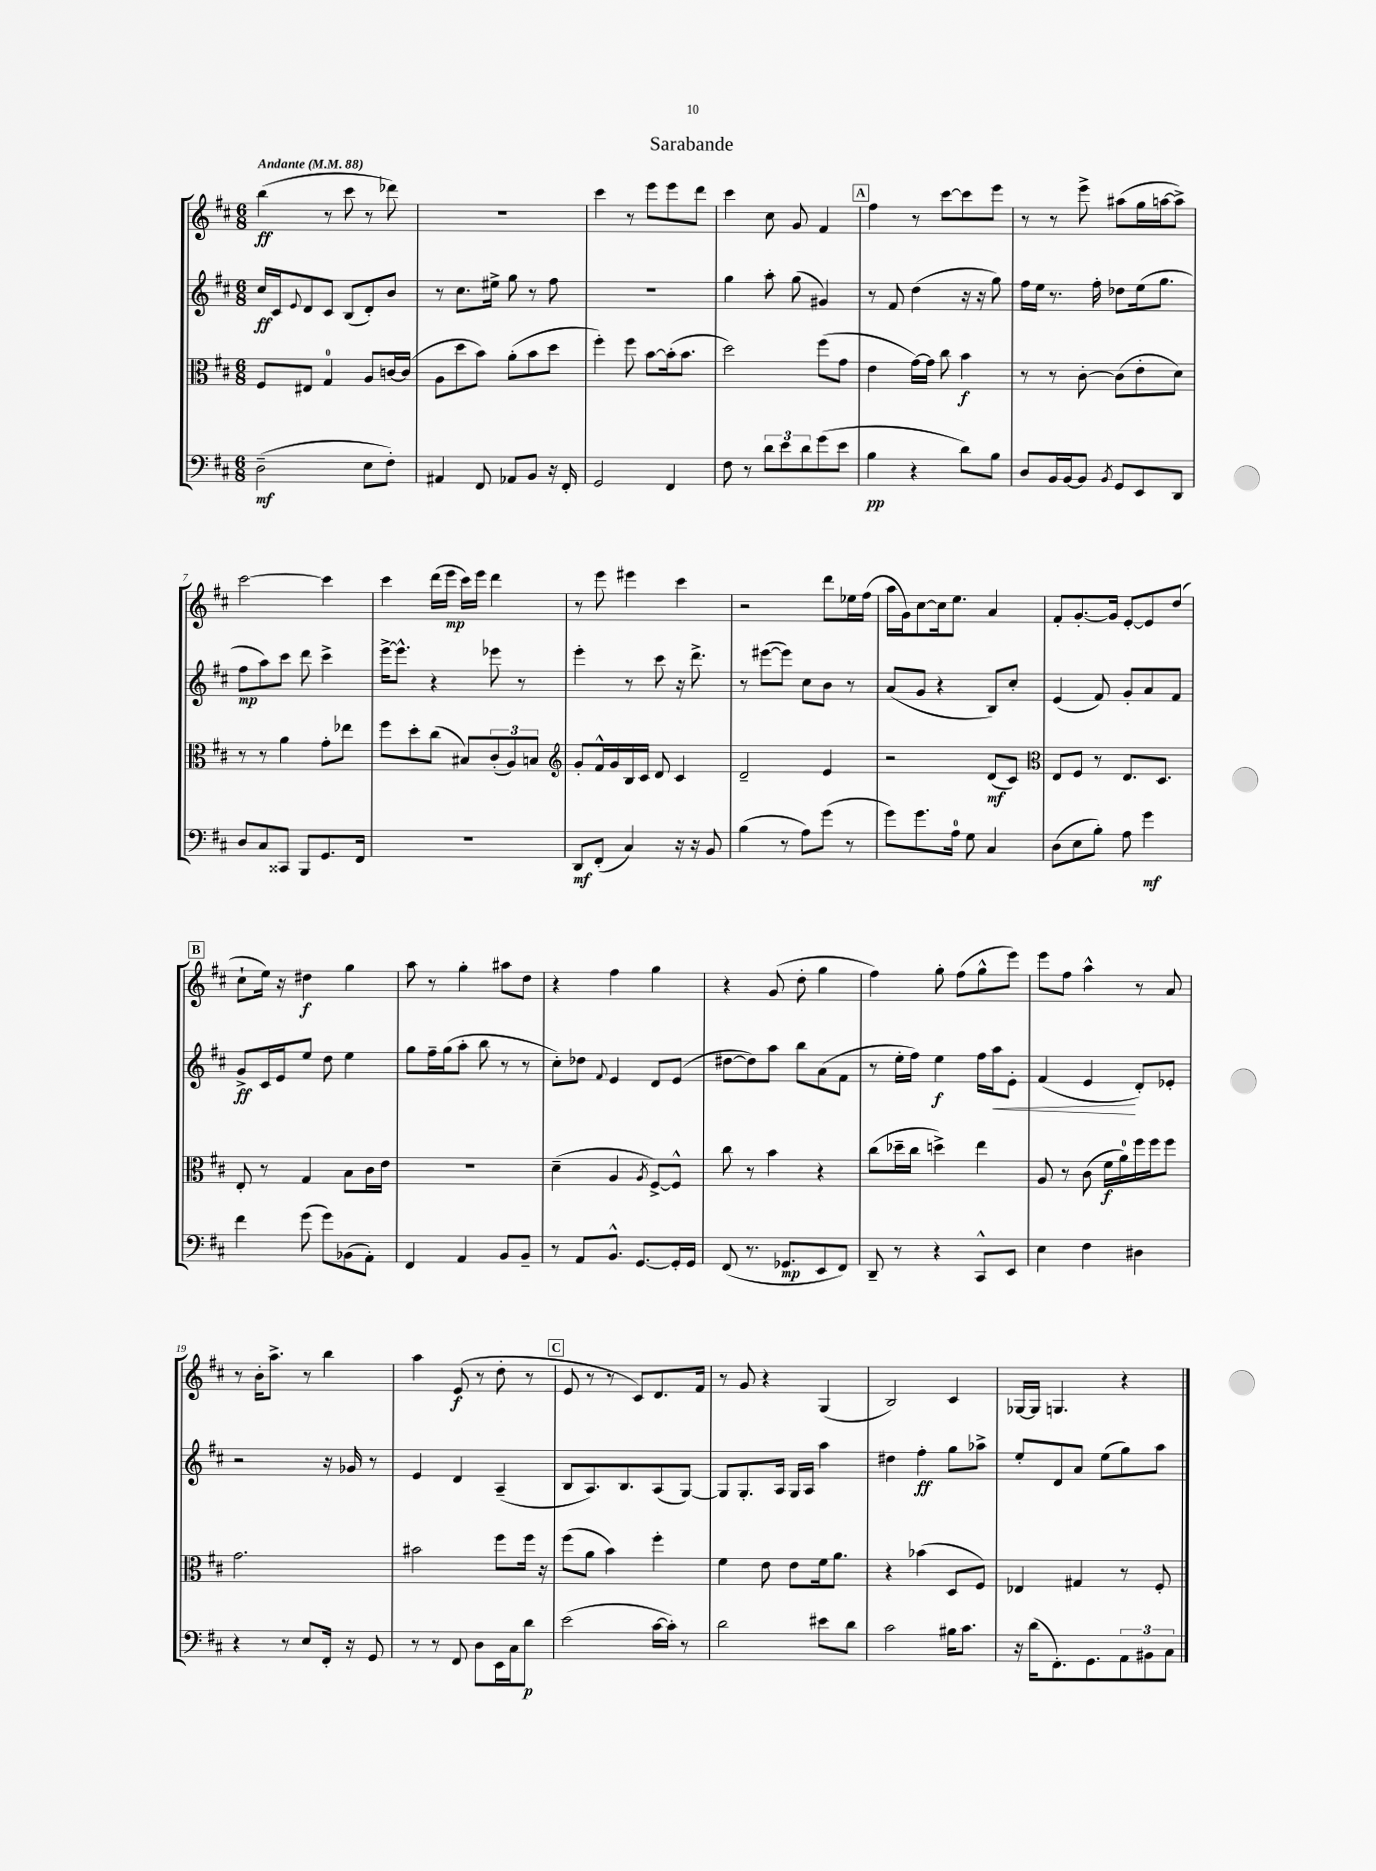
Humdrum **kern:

**kern	**dynam	**kern	**dynam	**kern	**dynam	**kern	**dynam
*part4	*part4	*part3	*part3	*part2	*part2	*part1	*part1
*staff4	*staff4	*staff3	*staff3	*staff2	*staff2	*staff1	*staff1
*clefF4	*	*clefC3	*	*clefG2	*	*clefG2	*
*k[f#c#]	*	*k[f#c#]	*	*k[f#c#]	*	*k[f#c#]	*
*M6/8	*	*M6/8	*	*M6/8	*	*M6/8	*
*MM88	*	*MM88	*	*MM88	*	*MM88	*
=1	=1	=1	=1	=1	=1	=1	=1
!	!	!	!	!	!	!LO:TX:a:B:t=Andante	!
(2D~\	mf	8F#/L	.	16cc#/LL	ff	(4bb\	ff
.	.	.	.	16c#/J	.	.	.
.	.	.	.	8qqe/	.	.	.
.	.	8E#X/J	.	8d/	.	.	.
.	.	4G/	.	8c#/J	.	8r	.
.	.	.	.	(8B/L	.	8ccc#\	.
8E\L	.	8A/L	.	8d'/)	.	8r	.
8F#'\J)	.	[16cn/L	.	8b/J	.	8ddd-X\)	.
.	.	(16c/JJ]	.	.	.	.	.
=2	=2	=2	=2	=2	=2	=2	=2
4AA#X/	.	8A\L	.	8r	.	2.r	.
.	.	8dd\	.	8.cc#\L	.	.	.
8FF#/	.	8b\J)	.	.	.	.	.
.	.	.	.	16ee#X^\Jk	.	.	.
8AA-X/L	.	(8a'\L	.	8gg\	.	.	.
8BB/J	.	8b\	.	8r	.	.	.
16r	.	8dd\J	.	8ff#\	.	.	.
16FF#'/	.	.	.	.	.	.	.
=3	=3	=3	=3	=3	=3	=3	=3
2GG/	.	4ff#'\)	.	2.r	.	4ccc#\	.
.	.	8ff#\	.	.	.	8r	.
.	.	[8b\L	.	.	.	8eee\L	.
4FF#/	.	(16b'\k]	.	.	.	8eee\	.
.	.	8.b\J	.	.	.	.	.
.	.	.	.	.	.	8ddd\J	.
=4	=4	=4	=4	=4	=4	=4	=4
8F#\	.	2dd\)	.	4gg\	.	4ccc#\	.
8r	.	.	.	.	.	.	.
12d\L	.	.	.	8aa'\	.	8cc#\	.
12e\	.	.	.	.	.	.	.
.	.	.	.	(8gg\	.	8g/	.
12d\	.	.	.	.	.	.	.
(8g\	.	(8ff#\L	.	4g#X/)	.	4f#/	.
8e\J	.	8g\J	.	.	.	.	.
!!LO:REH:place=s1:t=A
=5	=5	=5	=5	=5	=5	=5	=5
4B\	pp	4e\	.	8r	.	4ff#\	.
.	.	.	.	8f#/	.	.	.
4r	.	[16g\LL)	.	(4dd\	.	8r	.
.	.	16g\JJ]	.	.	.	.	.
.	.	8cc#\	.	.	.	[8ccc#\L	.
8d\L)	.	4b\	f	16r	.	8ccc#\]	.
.	.	.	.	16r	.	.	.
8B\J	.	.	.	8gg\)	.	8eee\J	.
=6	=6	=6	=6	=6	=6	=6	=6
8D/L	.	8r	.	16ff#\LL	.	8r	.
.	.	.	.	16ee\JJ	.	.	.
16BB/L	.	8r	.	8.r	.	8r	.
[16BB/J	.	.	.	.	.	.	.
8BB/J]	.	[8c#'\	.	.	.	8eee^\	.
.	.	.	.	16ff#'\	.	.	.
8qBB/	.	.	.	.	.	.	.
8GG/L	.	(8c#\L]	.	8dd-X\L	.	(8aa#X\L	.
8EE/	.	8e'\	.	(16ee\k	.	16gg\L	.
.	.	.	.	8.gg\J	.	[16aan\J	.
8DD/J	.	8d\J)	.	.	.	8aa^\J])	.
!!LO:LB:g=z
=7	=7	=7	=7	=7	=7	=7	=7
8D/L	.	8r	.	8ff#\L	mp	[2ccc#\	.
8C#/	.	8r	.	8aa\)	.	.	.
8CC##X/J	.	4a\	.	8ccc#\J	.	.	.
8BBB/L	.	.	.	8ddd\	.	.	.
8.GG/	.	8g'\L	.	4ccc#^\	.	4ccc#\]	.
.	.	8ee-X\J	.	.	.	.	.
16FF#/Jk	.	.	.	.	.	.	.
=8	=8	=8	=8	=8	=8	=8	=8
2.r	.	8ff#\L	.	[16eee^\KL	.	4ccc#\	.
.	.	.	.	8.eee^^\J]	.	.	.
.	.	8dd'\	.	.	.	.	.
.	.	(8cc#\J	.	4r	.	(16ddd\LL	.
.	.	.	.	.	.	16eee\JJ	mp
.	.	8B#X/L)	.	.	.	16ccc#\LL)	.
.	.	.	.	.	.	16eee\JJ	.
.	.	(12c#'/	.	8eee-X\	.	4ddd\	.
.	.	12A/)	.	.	.	.	.
.	.	.	.	8r	.	.	.
.	.	12Bn/J	.	.	.	.	.
=9	=9	=9	=9	=9	=9	=9	=9
*	*	*clefG2	*	*	*	*	*
8DD/L	mf	8g'/L	.	4eee'\	.	8r	.
(8FF#'/J	.	16f#^^/L	.	.	.	8eee\	.
.	.	16g/	.	.	.	.	.
4C#/)	.	16B/	.	8r	.	4eee#X\	.
.	.	16c#/JJ	.	.	.	.	.
.	.	8d/	.	8ccc#\	.	.	.
16r	.	4c#/	.	16r	.	4ccc#\	.
16r	.	.	.	8.ddd^\	.	.	.
8BB/	.	.	.	.	.	.	.
=10	=10	=10	=10	=10	=10	=10	=10
(4B\	.	2d~/	.	8r	.	2r	.
.	.	.	.	([8eee#X\L	.	.	.
8r	.	.	.	8eee#\J])	.	.	.
8A\L)	.	.	.	8cc#\L	.	.	.
(8g\J	.	4e/	.	8b\J	.	8ddd\L	.
8r	.	.	.	8r	.	16ee-X\L	.
.	.	.	.	.	.	(16ff#\JJ	.
=11	=11	=11	=11	=11	=11	=11	=11
8g\L)	.	2r	.	(8a/L	.	16aa\LL	.
.	.	.	.	.	.	16g\J)	.
8.g\	.	.	.	8g/J	.	[8cc#\	.
.	.	.	.	4r	.	16cc#\k]	.
16A\Jk	.	.	.	.	.	8.ee\J	.
8G\	.	.	.	.	.	.	.
4C#/	.	(8d/L	mf	8B/L)	.	4a/	.
.	.	8c#/J)	.	8cc#'/J	.	.	.
=12	=12	=12	=12	=12	=12	=12	=12
*	*	*clefC3	*	*	*	*	*
(8D\L	.	8E/L	.	(4e/	.	8f#'/L	.
8E\	.	8F#/J	.	.	.	[8.g'/	.
8B'\J)	.	8r	.	8f#/)	.	.	.
.	.	.	.	.	.	16g/Jk]	.
8A\	.	8.E/L	.	8g'/L	.	[8e'/L	.
4g\	mf	.	.	8a/	.	8e/]	.
.	.	8.D/J	.	.	.	.	.
.	.	.	.	8f#/J	.	(8dd/J	.
!!LO:LB:g=z
!!LO:REH:place=s1:t=B
=13	=13	=13	=13	=13	=13	=13	=13
4f#\	.	8E'/	.	8g^/L	ff	8cc#`\L	.
.	.	8r	.	16c#/L	.	16ee\Jk)	.
.	.	.	.	16e/J	.	16r	.
(8g\	.	4G/	.	8ee/J	.	4dd#X\	f
8g\L)	.	.	.	8dd\	.	.	.
(8BB-X\	.	8B\L	.	4ee\	.	4gg\	.
8AA'\J)	.	16c#\L	.	.	.	.	.
.	.	16e\JJ	.	.	.	.	.
=14	=14	=14	=14	=14	=14	=14	=14
4FF#/	.	2.r	.	8gg\L	.	8aa\	.
.	.	.	.	16ff#~\L	.	8r	.
.	.	.	.	(16gg\J	.	.	.
4AA/	.	.	.	8aa'\J	.	4gg'\	.
.	.	.	.	8bb\	.	.	.
8BB/L	.	.	.	8r	.	8aa#X\L	.
8BB~/J	.	.	.	8r	.	8dd\J	.
=15	=15	=15	=15	=15	=15	=15	=15
8r	.	(4d~\	.	8cc#'\L)	.	4r	.
8AA/L	.	.	.	8dd-X\J	.	.	.
.	.	.	.	8qqf#/	.	.	.
8.BB^^/J	.	4A/	.	4e/	.	4ff#\	.
[8.GG/L	.	.	.	.	.	.	.
.	.	8qA/	.	.	.	.	.
.	.	[8F#^/L)	.	8d/L	.	4gg\	.
16GG'/L]	.	8F#^^/J]	.	(8e/J	.	.	.
16GG/JJ	.	.	.	.	.	.	.
=16	=16	=16	=16	=16	=16	=16	=16
(8FF#/	.	8cc#\	.	[8dd#X\L	.	4r	.
8.r	.	8r	.	8dd#\])	.	.	.
.	.	4b\	.	8aa\J	.	(8g/	.
8.GG-X/L	mp	.	.	.	.	.	.
.	.	.	.	8bb\L	.	8dd'\	.
8EE/	.	4r	.	(8a\	.	4gg\	.
8FF#/J)	.	.	.	8f#\J	.	.	.
=17	=17	=17	=17	=17	=17	=17	=17
8DD~/	.	(8cc#\L	.	8r	.	4ff#\)	.
8r	.	16dd-X~\L	.	16ee'\LL	.	.	.
.	.	16cc#\JJ	.	16ff#\JJ)	.	.	.
4r	.	4ddn^\)	.	4ee\	f	8gg'\	.
.	.	.	.	.	.	(8ff#\L	.
8CC#^^/L	.	4ee\	.	16ff#\LL	.	8gg^^\	.
!	!	!	!	!	!LO:HP:b	!	!
.	.	.	.	16aa\J	<	.	.
8EE/J	.	.	.	8e'\J	.	8eee\J)	.
=18	=18	=18	=18	=18	=18	=18	=18
4E\	.	8A/	.	(4f#/	.	8eee\L	.
.	.	8r	.	.	.	8ff#\J	.
4F#\	.	(8c#\	.	4e/	.	4aa^^\	.
.	.	16f#\LL	f	.	.	.	.
.	.	16a\)	.	.	.	.	.
4D#X\	.	16ff#\	.	8d'/L)	[	8r	.
.	.	16ff#\J	.	.	.	.	.
.	.	8ff#\J	.	8e-X'/J	.	8a/	.
!!LO:LB:g=z
=19	=19	=19	=19	=19	=19	=19	=19
4r	.	2.g\	.	2r	.	8r	.
.	.	.	.	.	.	16b'\KL	.
.	.	.	.	.	.	8.aa^\J	.
8r	.	.	.	.	.	.	.
8E/L	.	.	.	.	.	8r	.
16FF#'/Jk	.	.	.	16r	.	4bb\	.
16r	.	.	.	16g-X/	.	.	.
8GG/	.	.	.	8r	.	.	.
=20	=20	=20	=20	=20	=20	=20	=20
8r	.	2b#X\	.	4e/	.	4aa\	.
8r	.	.	.	.	.	.	.
8FF#/	.	.	.	4d/	.	(8e/	f
8D\L	.	.	.	.	.	8r	.
16EE\L	.	8ff#\L	.	(4A~/	.	8dd'\	.
16C#\J	.	.	.	.	.	.	.
8d\J	p	16ff#\Jk	.	.	.	8r	.
.	.	16r	.	.	.	.	.
!!LO:REH:place=s1:t=C
=21	=21	=21	=21	=21	=21	=21	=21
(2e\	.	(8ff#\L	.	8B/L	.	8e/	.
.	.	8a\J	.	8.A/)	.	8r	.
.	.	4b\)	.	.	.	8r	.
.	.	.	.	8.B/	.	.	.
.	.	.	.	.	.	8c#/L)	.
[16c#\LL	.	4ff#'\	.	(8A/	.	8.d/	.
16c#'\JJ])	.	.	.	.	.	.	.
8r	.	.	.	[8G/J)	.	.	.
.	.	.	.	.	.	16f#/Jk	.
=22	=22	=22	=22	=22	=22	=22	=22
2d\	.	4f#\	.	8G/L]	.	8r	.
.	.	.	.	8.G'/	.	8g/	.
.	.	8e\	.	.	.	4r	.
.	.	.	.	16A/Jk	.	.	.
.	.	8e\L	.	16G/LL	.	.	.
.	.	.	.	16A/JJ	.	.	.
8e#X\L	.	16f#\k	.	4aa\	.	(4G/	.
.	.	8.a\J	.	.	.	.	.
8d\J	.	.	.	.	.	.	.
=23	=23	=23	=23	=23	=23	=23	=23
2c#\	.	4r	.	4dd#X\	.	2B/)	.
.	.	(4b-X\	.	4ff#'\	ff	.	.
16B#X\KL	.	8D/L	.	8gg\L	.	4c#/	.
8.c#\J	.	.	.	.	.	.	.
.	.	8F#/J)	.	8aa-X^\J	.	.	.
=24	=24	=24	=24	=24	=24	=24	=24
16r	.	4E-X/	.	8ee'/L	.	[16G-X/LL	.
(16d\KL	.	.	.	.	.	16G-/JJ]	.
8.FF#'\)	.	.	.	8d/	.	4.Gn/	.
.	.	4G#X/	.	8a/J	.	.	.
8.GG\	.	.	.	.	.	.	.
.	.	.	.	(8ee\L	.	.	.
12AA\	.	8r	.	8gg\)	.	4r	.
12BB#X\	.	.	.	.	.	.	.
.	.	8F#'/	.	8aa\J	.	.	.
12C#\J	.	.	.	.	.	.	.
==	==	==	==	==	==	==	==
*-	*-	*-	*-	*-	*-	*-	*-
